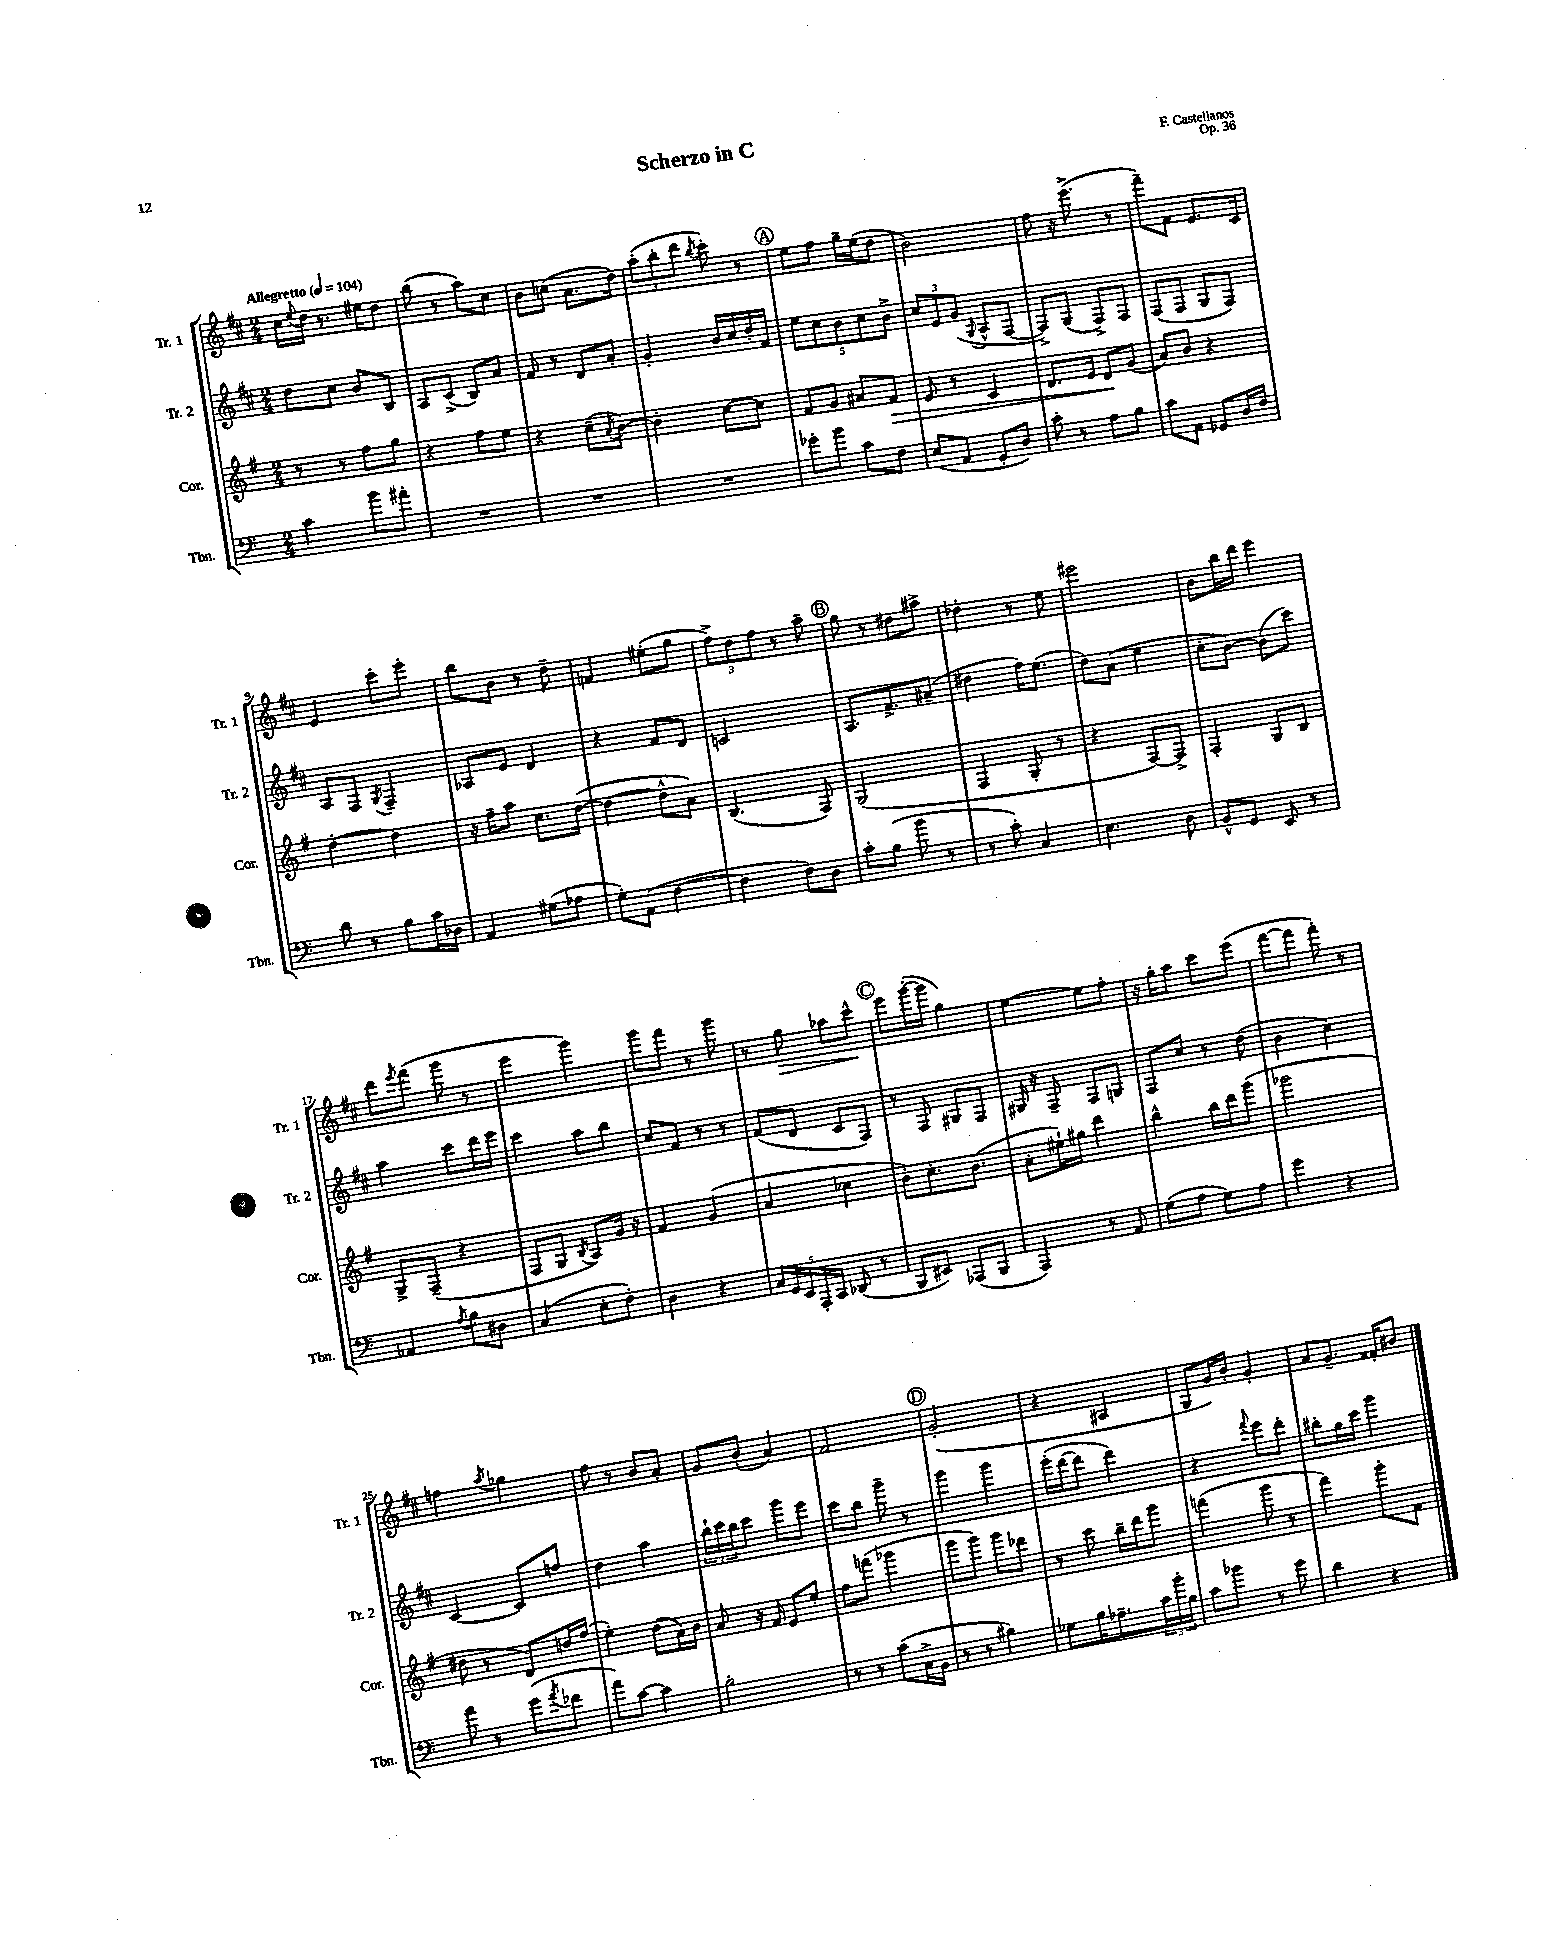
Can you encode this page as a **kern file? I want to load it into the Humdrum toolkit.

**kern	**kern	**dynam	**kern	**kern	**dynam
*part4	*part3	*part3	*part2	*part1	*part1
*staff4	*staff3	*staff3	*staff2	*staff1	*staff1
*I"Tbn.	*I"Cor.	*	*I"Tr. 2	*I"Tr. 1	*
*I'Tbn.	*I'Cor.	*	*I'Tr. 2	*I'Tr. 1	*
*clefF4	*clefG2	*	*clefG2	*clefG2	*
*k[]	*k[f#]	*	*k[f#c#]	*k[f#c#]	*
*M2/4	*M2/4	*	*M2/4	*M2/4	*
*MM104	*MM104	*	*MM104	*MM104	*
=1	=1	=1	=1	=1	=1
!	!	!	!	!LO:TX:a:B:t=Allegretto	!
4c\	8r	.	8dd\L	16cc#\LL	.
.	.	.	.	8qqee/	.
.	.	.	.	16dd\JJ	.
.	8r	.	8cc#\J	8.r	.
8b\L	8ff#\L	.	8b/L	.	.
.	.	.	.	16ee#X\KL	.
8a#X'\J	8gg\J	.	8B/J	8dd\J	.
=2	=2	=2	=2	=2	=2
2r	4r	.	8A/L	(8bb\	.
.	.	.	(8c#^/J	8r	.
.	8ff#\L	.	8B/L)	8aa\L)	.
.	8ee\J	.	8a/J	8cc#\J	.
=3	=3	=3	=3	=3	=3
2r	4r	.	8f#/	8b\L	.
.	.	.	8r	(8ccn\J	.
.	(8cc~\L	.	8d/L	8.a\L	.
.	8qa/	.	.	.	.
.	[8b\J)	.	8a'/J	.	.
.	.	.	.	16dd\Jk)	.
=4	=4	=4	=4	=4	=4
2r	4b'\]	.	4g'/	(12aa'\L	.
.	.	.	.	12bb'\	.
.	.	.	.	12ddd\J	.
.	.	.	.	8qbb/	.
.	[8cc\L	.	16b/LL	8ccc#'\)	.
.	.	.	16cc#/	.	.
.	8cc\J]	.	16dd'/	8r	.
.	.	.	16f#/JJ	.	.
!!LO:REH:place=s1:t=A
=5	=5	=5	=5	=5	=5
8g-X'\L	8f#/L	.	10ee\L	8ee\L	.
.	.	.	10cc#\	.	.
8b\J	8g/J	.	.	8ff#\J	.
.	.	.	10b\	.	.
8c\L	8a#X/L	.	.	16gg~\LL	.
.	.	.	10cc#\	.	.
.	.	.	.	(16ee\J	.
!	!	!LO:HP:b	!	!	!
8F\J	8f#/J	>	.	8dd\J	.
.	.	.	10b^\J	.	.
=6	=6	=6	=6	=6	=6
(8E/L	8e/	.	12cc#/L	2b\)	.
.	.	.	12e/	.	.
8AA/J	8r	.	.	.	.
.	.	.	(12g/J	.	.
.	.	.	8qqG/	.	.
8GG'/L	4c/	.	8A^^/L	.	.
8D/J)	.	.	[8F#/J	.	.
=7	=7	=7	=7	=7	=7
8c'\	8.d/L	.	8F#^/L])	8ff#\	.
8r	.	.	(8G/J	16r	.
.	16e/Jk	.	.	(8.eee^\	.
8A\L	8d/L	.	8F#^/L)	.	.
8B\J	(8g/J	]	8F#/J	8r	.
=8	=8	=8	=8	=8	=8
8c\L	8a/L)	.	(8F#/L	8fff#~\L)	.
8AA\J	8b/J	.	8F#/J	8f#\J	.
8GG-X/L	4r	.	8G/L	8.e/L	.
16D/L	.	.	8F#/J)	.	.
16F/JJ	.	.	.	16c#/Jk	.
!!LO:LB:g=z
=9	=9	=9	=9	=9	=9
8d\	[4dd'\	.	8A/L	4e/	.
8r	.	.	8F#/J	.	.
.	.	.	8qG/	.	.
8B\L	4dd\]	.	4F#~/	8ccc#'\L	.
16c\L	.	.	.	8eee'\J	.
16D-X\JJ	.	.	.	.	.
=10	=10	=10	=10	=10	=10
4AA/	16r	.	8A-X/L	8bb\L	.
.	16ff#~\KL	.	.	.	.
.	8aa\J	.	8e/J	8b\J	.
(8G#X\L	8.cc\L	.	4d/	8r	.
8A-X\J	.	.	.	8dd~\	.
.	([16dd\Jk	.	.	.	.
=11	=11	=11	=11	=11	=11
8G'\L)	4dd\_	.	4r	4fn/	.
(8AA\J	.	.	.	.	.
[4F\	8dd^^\L]	.	8f#/L	(8ee#X'\L	.
.	8a\J)	.	8d/J	8gg\J	.
=12	=12	=12	=12	=12	=12
4F\]	(4.B/	.	2cn/	12ff#^\L)	.
.	.	.	.	12dd\	.
.	.	.	.	12ff#\J	.
8F\L)	.	.	.	8r	.
8D\J	8F#/)	.	.	8aa~\	.
!!LO:REH:place=s1:t=B
=13	=13	=13	=13	=13	=13
8c'\L	(2G/	.	8.A/L	8gg\	.
(8B\J	.	.	.	8r	.
.	.	.	8.f#^/	.	.
8b\	.	.	.	8dd#X\L	.
8r	.	.	(8a#X~/J	8aa#X^\J	.
=14	=14	=14	=14	=14	=14
8r	4F#/	.	4dd#X\	4dd-X'\	.
8c'\)	.	.	.	.	.
4C/	8G'/	.	16ff#\KL)	8r	.
.	.	.	(8.ee\J	.	.
.	8r	.	.	8ee\	.
=15	=15	=15	=15	=15	=15
4.E\	4r	.	8dd\L)	2eee#X\	.
.	.	.	(8a\J	.	.
.	[8F#/L)	.	4ee\	.	.
8D\	8F#^/J]	.	.	.	.
=16	=16	=16	=16	=16	=16
8BB^^/L	4F#'/	.	8cc#'\L	8b\L	.
8GG/J	.	.	[8b\J)	16bb\L	.
.	.	.	.	16ddd\JJ	.
8EE/	8G/L	.	(8b\L]	4eee\	.
8r	8B/J	.	8ccc#\J)	.	.
!!LO:LB:g=z
=17	=17	=17	=17	=17	=17
4AA-X/	8G^/L	.	4aa\	8ddd\L	.
.	.	.	.	8qeee/	.
.	(8F#~/J	.	.	(8fff#\J	.
8qA/	.	.	.	.	.
8B\L	4r	.	8ccc#\L	8ggg\	.
8D#X\J	.	.	16ddd\L	8r	.
.	.	.	16eee\JJ	.	.
=18	=18	=18	=18	=18	=18
(4C/	8F#/L	.	4ccc#\	4eee\	.
.	8G/J	.	.	.	.
.	8qB/	.	.	.	.
8E'\L	8A/L)	.	8aa\L	4ggg\)	.
8F'\J)	16g/Jk	.	8bb\J	.	.
.	16r	.	.	.	.
=19	=19	=19	=19	=19	=19
4D\	4f#/	.	8cc#/L	8ggg\L	.
.	.	.	8f#/J	8fff#\J	.
4r	(4g/	.	8r	8r	.
.	.	.	8r	8ggg\	.
=20	=20	=20	=20	=20	=20
20C/LL	4a/	.	(8f#/L	8r	.
20GG/	.	.	.	.	.
20EE/	.	.	.	.	.
!	!	!	!	!	!LO:HP:b
.	.	.	8d/J	8gg\	>
20AAA'/	.	.	.	.	.
20CC/JJ	.	.	.	.	.
(8DD-X/	4cc-X\	.	8c#/L	8aa-X\L	.
8r	.	.	8F#/J)	8ccc#^^\J	.
.	.	.	.	.	]
!!LO:REH:place=s1:t=C
=21	=21	=21	=21	=21	=21
8BBB/L	8b'\L)	.	8r	8eee\L	.
8EE#X/J)	8.cc'\	.	8F#/	([16ggg'\L	.
.	.	.	.	16ggg\JJ]	.
(8AAA-X/L	.	.	8G#X/L	4gg\)	.
.	(8.b\J	.	.	.	.
8BBB/J	.	.	8F#/J	.	.
=22	=22	=22	=22	=22	=22
4AAA/)	8a'\L	.	16G#X/	[4ee\	.
.	.	.	16r	.	.
.	16ee#X`\L)	.	8F#~/	.	.
.	16gg#X\JJ	.	.	.	.
8r	4ddd\	.	8F#/L	8ee\L]	.
8AA/	.	.	8Gn/J	8ff#'\J	.
=23	=23	=23	=23	=23	=23
(8G\L	4bb^^\	.	8F#/L	16r	.
.	.	.	.	16gg'\KL	.
8A\J	.	.	8cc#/J	8aa\J	.
8G\L)	16bb\LL	.	8r	8ccc#\L	.
.	16ddd\J	.	.	.	.
8A\J	(8ggg\J	.	(8dd\	(8eee\J	.
=24	=24	=24	=24	=24	=24
4g\	2ggg-X\	.	4b\	[8fff#\L	.
.	.	.	.	8fff#\J]	.
4r	.	.	4cc#\)	8fff#'\)	.
.	.	.	.	8r	.
!!LO:LB:g=z
=25	=25	=25	=25	=25	=25
8a\	8dd#X\	.	[4c#/	4ffn\	.
8r	8r	.	.	.	.
.	.	.	.	8qaa/	.
(8g\L	8d/L)	.	8c#/L]	4gg-X\	.
8qa/	.	.	.	.	.
8f-X\J	16ddn/L	.	8ffn/J	.	.
.	(16ff#/JJ	.	.	.	.
=26	=26	=26	=26	=26	=26
8a\L)	4ee'\)	.	4dd\	8ff#\	.
[8c\J	.	.	.	8r	.
4c\]	(8dd\L	.	4aa\	8b/L	.
.	16a\L)	.	.	8a'/J	.
.	16b\JJ	.	.	.	.
=27	=27	=27	=27	=27	=27
2B'\	8a/	.	24bb`\LL	8g/L	.
.	.	.	24ccc#\	.	.
.	.	.	24bb\J	.	.
.	16r	.	8ccc#\J	(8b'/J	.
.	16f#/	.	.	.	.
.	8e/L	.	8ggg\L	4a/)	.
.	8ee'/J	.	8eee\J	.	.
=28	=28	=28	=28	=28	=28
8r	8ff#\L	.	8ccc#\L	2f#/	.
8r	(8fffn\J	.	8bb\J	.	.
(8c\L	4ggg-X\	.	8ggg~\	.	.
16C^\L	.	.	8r	.	.
16BB\JJ	.	.	.	.	.
!!LO:REH:place=s1:t=D
=29	=29	=29	=29	=29	=29
8r	8ggg\L	.	4ggg\	(2g'/	.
8r	8ggg\J)	.	.	.	.
4B#X\)	8ggg\L	.	4ggg\	.	.
.	8ddd-X\J	.	.	.	.
=30	=30	=30	=30	=30	=30
8G-X\L	8r	.	(16eee'\LL	4r	.
.	.	.	[16ddd\J	.	.
16B\K	8ccc\	.	8ddd\J]	.	.
8.A-X~\	.	.	.	.	.
.	16bb~\LL	.	4ddd\)	4A#X/	.
.	16ddd\J	.	.	.	.
24c\L	8ggg\J	.	.	.	.
24b'\	.	.	.	.	.
24B\JJ	.	.	.	.	.
=31	=31	=31	=31	=31	=31
8c\L	(4fffn\	.	4r	8G/L	.
8b-X\J	.	.	.	16g/L)	.
.	.	.	.	16b'/JJ	.
.	.	.	8qqfff#/	.	.
8r	8ggg\	.	8eee\L	4g'/	.
8g\	8r	.	8ddd'\J	.	.
=32	=32	=32	=32	=32	=32
4d\	4fff#\)	.	8bb#X'\L	8a/L	.
.	.	.	16gg\L	8.g~/J	.
.	.	.	16ccc#\JJ	.	.
4r	8ggg'\L	.	4ggg\	.	.
.	.	.	.	16f##X'/KL	.
.	8f#\J	.	.	8b#X/J	.
==	==	==	==	==	==
*-	*-	*-	*-	*-	*-
